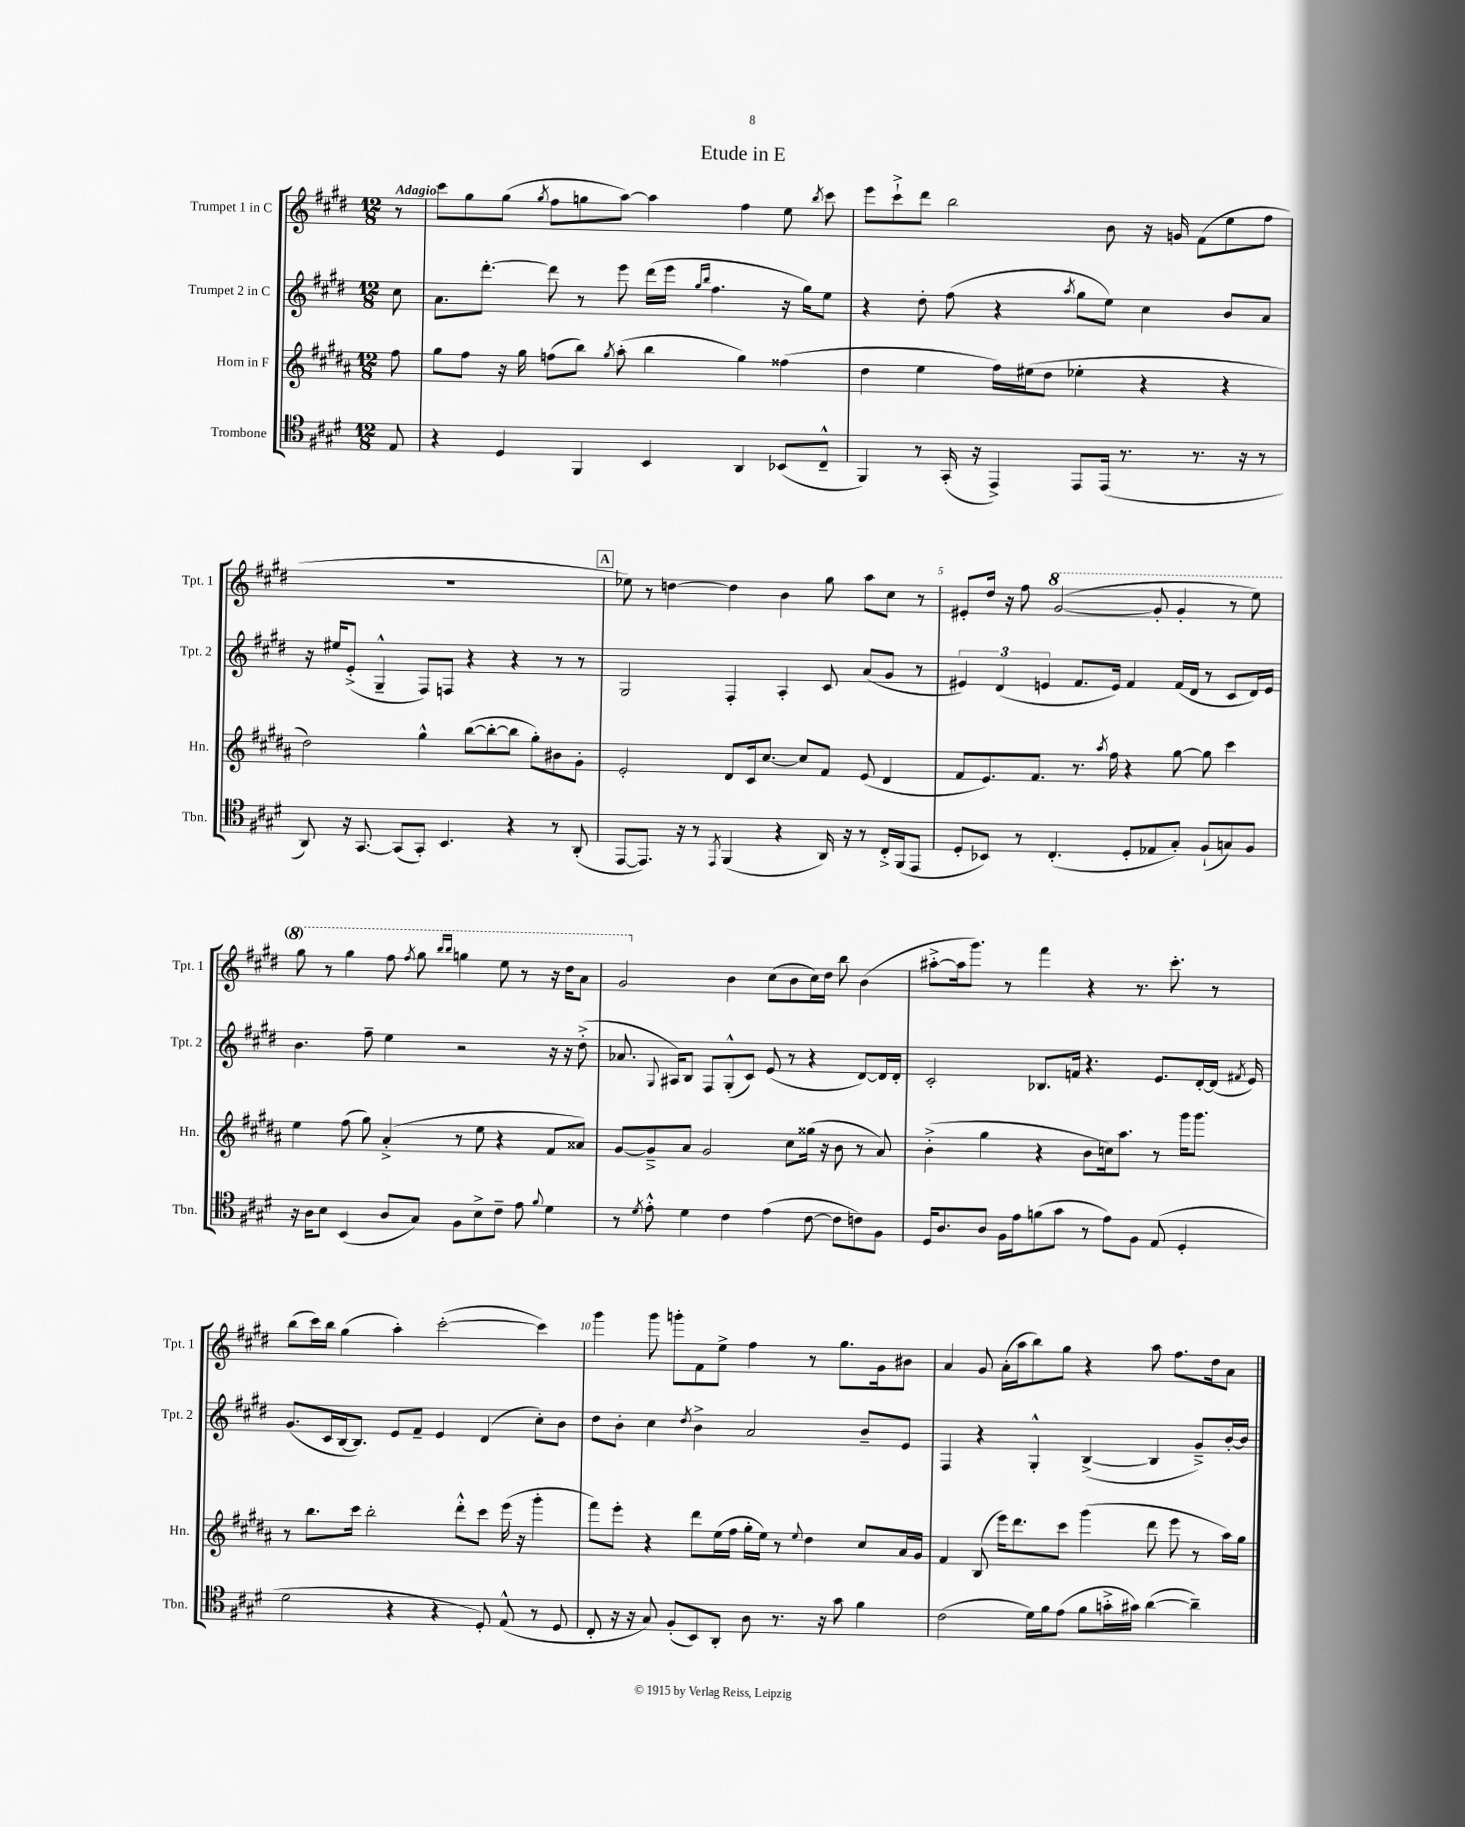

**kern	**kern	**kern	**kern
*staff4	*staff3	*staff2	*staff1
*clefC4	*clefG2	*clefG2	*clefG2
*k[f#c#g#d#]	*k[f#c#g#d#a#]	*k[f#c#g#d#]	*k[f#c#g#d#]
*M12/8	*M12/8	*M12/8	*M12/8
8E/	8ff#\	8cc#\	8r
=	=	=	=
4r	8gg#\L	8.a\L	8ccc#\L
.	8ff#\J	.	8gg#\
.	.	[8.ddd#'\J	.
4D#/	16r	.	(8gg#\J
.	16gg#\	.	.
.	.	.	8qgg#/
.	(8ff\L	8ddd#\]	8ff#\L
4FF#/	8bb\J)	8r	8gg\
.	8qgg#/	.	.
.	(8aa#'\	8eee\	[8aa\J)
4BB/	4bb\	(16ddd#\LL	4aa\]
.	.	16eee\JJ	.
.	.	16qqgg#/LL	.
.	.	16qqbb/JJ	.
.	.	4.ff#\	.
4AA/	4gg#\)	.	4ff#\
(8BB-/L	(4ff##\	16r	8ee\
.	.	16gg#\LK)	.
.	.	.	8qbb/
8C#~^^/J	.	8ee\J	8ccc#\
=	=	=	=
4FF#/)	4dd#\	4r	8eee\L
.	.	.	8ccc#`^\
8r	4ee\	8dd#'\	8ddd#\J
(16GG#'/	.	(8ff#\	2bb\
16r	.	.	.
4EE^/)	16ff#\LL)	4r	.
.	(16ee#\J	.	.
.	8dd#\J	.	.
.	.	8qaa/	.
8EE/L	4ee-'\	8gg#\L	.
(16EE/Jk	.	8ee\J)	8b\
8.r	.	.	.
.	4r	4cc#\	16r
.	.	.	16g/
8.r	.	.	(8f#\L
.	4r	8b/L	8ee\
16r	.	.	.
8r	.	8a/J	8ff#\J
=	=	=	=
8AA/)	2dd#\)	16r	1.r
.	.	16ee#/LK	.
16r	.	(8e'^/J	.
[8.GG#/	.	.	.
.	.	4G#~^^/	.
(8GG#/]L	.	.	.
8GG#'/J)	4gg#^^\	8F#/L)	.
4.BB/	.	8F/J	.
.	([8bb\L	4r	.
.	8bb'\_	.	.
4r	8bb\]J	4r	.
.	8gg#'\L)	.	.
8r	8b#\	8r	.
(8AA'/	8g#'\J	8r	.
=	=	=	=
[8EE/L	2e'/	2G#/	8ee-\)
8.EE/]J)	.	.	8r
.	.	.	[4dd\
16r	.	.	.
8r	.	.	.
8qEE/	.	.	.
(4FF#/	8d#/L	4F#'/	4dd\]
.	16c#/k	.	.
.	[8.cc#/J	.	.
4r	.	4A'/	4b\
.	8cc#/]L	.	.
16AA/)	8f#/J	8c#/	8gg#\
16r	.	.	.
8r	(8e/	(8a/L	8aa\L
16C#'^/LL	4d#/	8g#/J	8cc#\J
(16FF#/J	.	.	.
8EE/J	.	8r	8r
=	=	=	=
8D#'/L	8f#/L	6e#/)	8e#'/L
8BB-/J)	8.e/)	.	16dd#/Jk
.	.	(6d#/	.
.	.	.	16r
8r	.	.	8ff#\
.	8.f#/J	.	.
.	.	6e/	.
(4.C#'/	.	.	([2gg#/
.	8.r	8.f#/L	.
.	8qaa#/	.	.
.	16ff#\	16e/Jk)	.
8D#'/L	4r	4f#/	.
8E-/	.	.	8gg#'/]
8G#'/J)	[8gg#\	(16f#/LL	4gg#'/
.	.	16d#/JJ	.
(8F#`/L	8gg#\]	8r	.
8G/)	4ccc#\	8c#/L	8r
8F#/J	.	16d#/L)	8eee\)
.	.	16e/JJ	.
=	=	=	=
16r	4ee\	4.b\	8ggg#\
16A\LK	.	.	.
8B\J	.	.	8r
(4BB/	(8ff#\	.	4ggg#\
.	8gg#\)	8ff#~\	.
8A/L	(4a#'^/	4ee\	8fff#\
.	.	.	8qfff#/
8G#/J)	.	.	8ggg#\
.	.	.	16qqbbb/LL
.	.	.	16qqbbb/JJ
8F#\L	8r	2r	4ggg\
8B^\	8ee\	.	.
8c#~\J	4r	.	8eee\
8e\	.	.	8r
8qqf#/	.	.	.
4d#\	8f#/L	16r	16r
.	.	16r	16ddd#\LK
.	8a##/J)	(8dd#'^\	8aa\J
=	=	=	=
8r	[8g#/L	8.a-/	2gg#/
8qd#/	.	.	.
8e'^^\	8g#~^/]	.	.
.	.	8qqG#/	.
.	.	16A#/LK)	.
4d#\	8a#/J	8B/J	.
.	2g#/	8F#/L	.
4c#\	.	(8G#'^^/	4b\
.	.	8c#/J)	.
(4e\	.	(8e/	(8cc#\L
.	8cc#\L	8r	8b\
[8c#\	(16gg##\Jk	4r	16cc#\L)
.	16r	.	16dd#\JJ
8c#\]L	8b\	.	8bb\
8c\)	8r	[8d#/L)	(4b\
8F#\J	8a#/)	16d#/]L	.
.	.	16d#'/JJ	.
=	=	=	=
16D#/LK	(4b'^\	2c#'/	[8aa#'^\L
8.A/	.	.	.
.	.	.	16aa#\]k
.	.	.	8.ggg#\J)
8A/J	4gg#\	.	.
16F#\LL	.	.	8r
16e\J	.	.	.
(8f\	4r	8.B-/L	4fff#\
8g#\J	.	.	.
.	.	16f/Jk	.
8r	8b\L	4.r	4r
8e\L)	16cc\k)	.	.
.	8.aa#\J	.	.
8F#\J	.	.	8.r
(8E/	8r	8.e/L	.
.	.	.	8.ccc#'\
4D#'/	16ggg#\LK	.	.
.	8.ggg#\J	[16d#'/L	.
.	.	(16d#/]JJ	8r
.	.	8qf#/	.
.	.	16e/)	.
=	=	=	=
2d#\	8r	(8.g#/L	(8bb\L
.	8.bb\L	.	16ccc#\L)
.	.	16c#/L	16bb\JJ
.	.	[16B/J	(4gg#\
.	16ccc#\Jk	8.B/]J)	.
.	2bb'\	.	.
4r	.	8e/L	4aa'\)
.	.	8f#~/J	.
4r	.	4e/	([2ccc#'\
.	8ddd#'^^\L	.	.
8D#'/)	8ccc#\J	(4d#/	.
(8E^^/	(16eee\	.	.
.	16r	.	.
8r	4ggg#'\	8cc#'\L)	4ccc#\])
8D#/	.	8b\J	.
=	=	=	=
8C#'/	8fff#\L)	8dd#\L	4ggg#\
16r	8eee'\J	8b'\J	.
16r	.	.	.
8G#/)	4r	4cc#\	8ggg#\
(8F#'/L	.	.	8ggg'\L
.	.	8qdd#/	.
8BB/)	8ddd#\L	4b^\	8f#\
8AA'/J	(16ee\L	.	8ee^\J
.	16ff#\JJ	.	.
8A\	16gg#'\LL	2a/	4ff#\
.	16ee\JJ)	.	.
8.r	8r	.	.
.	8qqee/	.	.
.	4dd#\	.	8r
16r	.	.	.
8g#\	.	.	8.gg#\L
4f#\	8cc#/L	8b~/L	.
.	.	.	16g#\k
.	16a#/L	8e/J	8b#\J
.	16g#/JJ	.	.
=	=	=	=
(2c#\	4f#/	4F#/	4a/
.	(8B/	4r	8g#/
.	16eee\LK)	.	(16a'\LL
.	8.ddd#\	.	16aa\J
16d#\LL)	.	4G#'^^/	8bb\)
16f#\J	.	.	.
(8e\J	8ccc#\J	.	8gg#\J
8f#\L	(4ggg#\	([4B^/	4r
16g'^\L	.	.	.
16g#\JJ)	.	.	.
([4a\	8ddd#\	4B/]	8aa\
.	8eee\	.	8.ff#\L
4a~\])	8r	8g#~^/L)	.
.	.	.	16dd#\k
.	16aa#\LL)	[16b'/L	8a\J
.	16gg#\JJ	16b/]JJ	.
==	==	==	==
*-	*-	*-	*-
